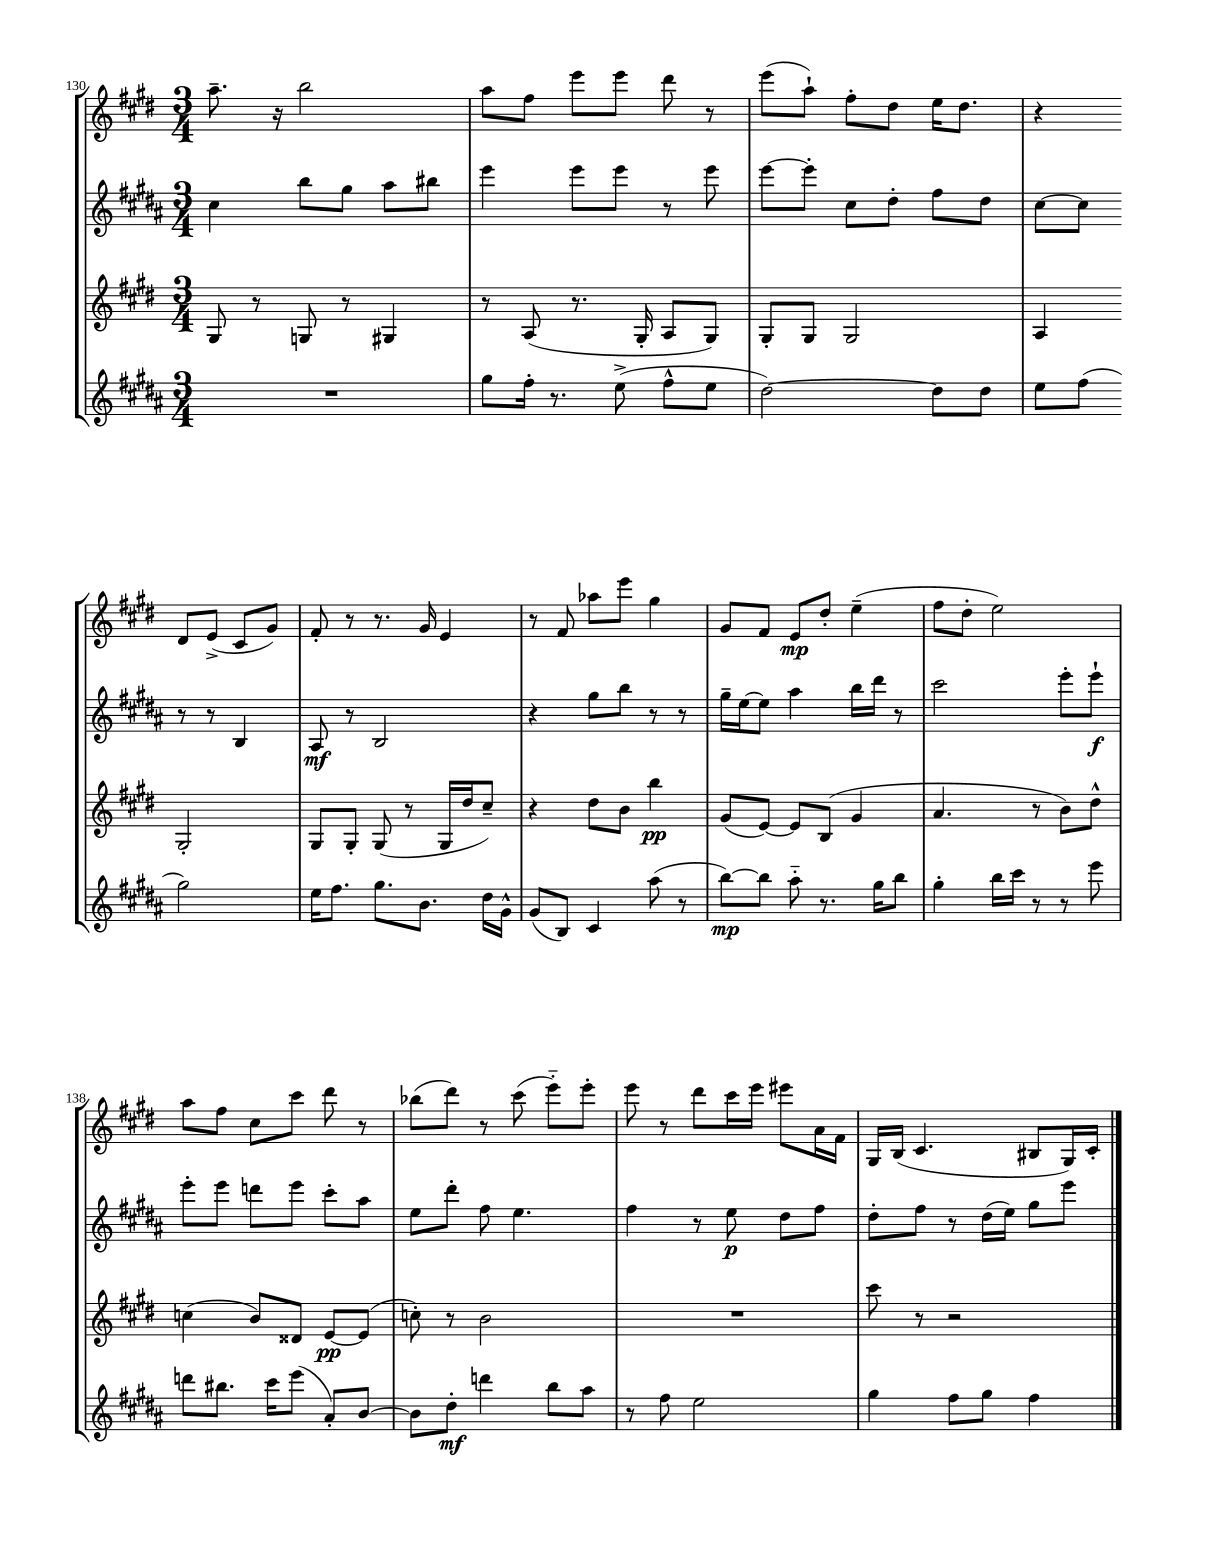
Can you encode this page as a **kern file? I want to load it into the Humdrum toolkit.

**kern	**kern	**kern	**kern
*staff4	*staff3	*staff2	*staff1
*clefG2	*clefG2	*clefG2	*clefG2
*k[f#c#g#d#a#]	*k[f#c#g#d#]	*k[f#c#g#d#a#]	*k[f#c#g#d#]
*M3/4	*M3/4	*M3/4	*M3/4
2.r	8G#/	4cc#\	8.aa~\
.	8r	.	.
.	.	.	16r
.	8G/	8bb\L	2bb\
.	8r	8gg#\J	.
.	4G#/	8aa#\L	.
.	.	8bb#\J	.
=	=	=	=
8gg#\L	8r	4eee\	8aa\L
16ff#'\Jk	(8A/	.	8ff#\J
8.r	.	.	.
.	8.r	8eee\L	8eee\L
(8ee^\	.	8eee\J	8eee\J
.	16G#'/	.	.
8ff#^^\L	8A/L	8r	8ddd#\
8ee\J	8G#/J)	8eee\	8r
=	=	=	=
[2dd#\)	8G#'/L	[8eee\L	(8eee\L
.	8G#/J	8eee'\]J	8aa`\J)
.	2G#/	8cc#\L	8ff#'\L
.	.	8dd#'\J	8dd#\J
8dd#\]L	.	8ff#\L	16ee\LK
.	.	.	8.dd#\J
8dd#\J	.	8dd#\J	.
=	=	=	=
8ee\L	4A/	[8cc#\L	4r
(8ff#\J	.	8cc#\]J	.
2gg#\)	2G#'/	8r	8d#/L
.	.	8r	(8e^/J
.	.	4B/	8c#/L
.	.	.	8g#/J)
=	=	=	=
16ee\LK	8G#/L	8A#/	8f#'/
8.ff#\J	.	.	.
.	8G#'/J	8r	8r
8.gg#\L	(8G#/	2B/	8.r
.	8r	.	.
8.b\J	.	.	16g#/
.	16G#/LL	.	4e/
.	16dd#/J	.	.
16dd#\LL	8cc#~/J)	.	.
16g#^^\JJ	.	.	.
=	=	=	=
(8g#/L	4r	4r	8r
8B/J)	.	.	8f#/
4c#/	8dd#\L	8gg#\L	8aa-\L
.	8b\J	8bb\J	8eee\J
(8aa#\	4bb\	8r	4gg#\
8r	.	8r	.
=	=	=	=
[8bb\L)	(8g#/L	16gg#~\LL	8g#/L
.	.	[16ee\J	.
8bb\]J	[8e/J)	8ee\]J	8f#/J
8aa#'~\	8e/]L	4aa#\	8e/L
8.r	(8B/J	.	8dd#'/J
.	4g#/	16bb\LL	(4ee~\
16gg#\LK	.	16ddd#\JJ	.
8bb\J	.	8r	.
=	=	=	=
4gg#'\	4.a/	2ccc#\	8ff#\L
.	.	.	8dd#'\J
16bb\LL	.	.	2ee\)
16ccc#\JJ	.	.	.
8r	8r	.	.
8r	8b\L)	8eee'\L	.
8eee\	8dd#^^\J	8eee`\J	.
=	=	=	=
8ddd\L	(4cc\	8eee'\L	8aa\L
8.bb#\J	.	8eee\J	8ff#\J
.	8b/L)	8ddd\L	8cc#\L
16ccc#\LK	.	.	.
(8eee\J	8d##/J	8eee\J	8ccc#\J
8a#'/L)	[8e/L	8ccc#'\L	8ddd#\
[8b/J	(8e/]J	8aa#\J	8r
=	=	=	=
8b\]L	8cc'\)	8ee\L	(8bb-\L
8dd#'\J	8r	8ddd#'\J	8ddd#\J)
4ddd\	2b\	8ff#\	8r
.	.	4.ee\	(8ccc#\
8bb\L	.	.	8eee'~\L)
8aa#\J	.	.	8eee'\J
=	=	=	=
8r	2.r	4ff#\	8eee\
8ff#\	.	.	8r
2ee\	.	8r	8ddd#\L
.	.	8ee\	16ccc#\L
.	.	.	16eee\JJ
.	.	8dd#\L	8eee#\L
.	.	8ff#\J	16a\L
.	.	.	16f#\JJ
=	=	=	=
4gg#\	8ccc#\	8dd#'\L	16G#/LL
.	.	.	(16B/JJ
.	8r	8ff#\J	4.c#/
8ff#\L	2r	8r	.
8gg#\J	.	(16dd#\LL	.
.	.	16ee\JJ)	.
4ff#\	.	8gg#\L	8B#/L
.	.	8eee\J	16G#/L)
.	.	.	16c#'/JJ
==	==	==	==
*-	*-	*-	*-
